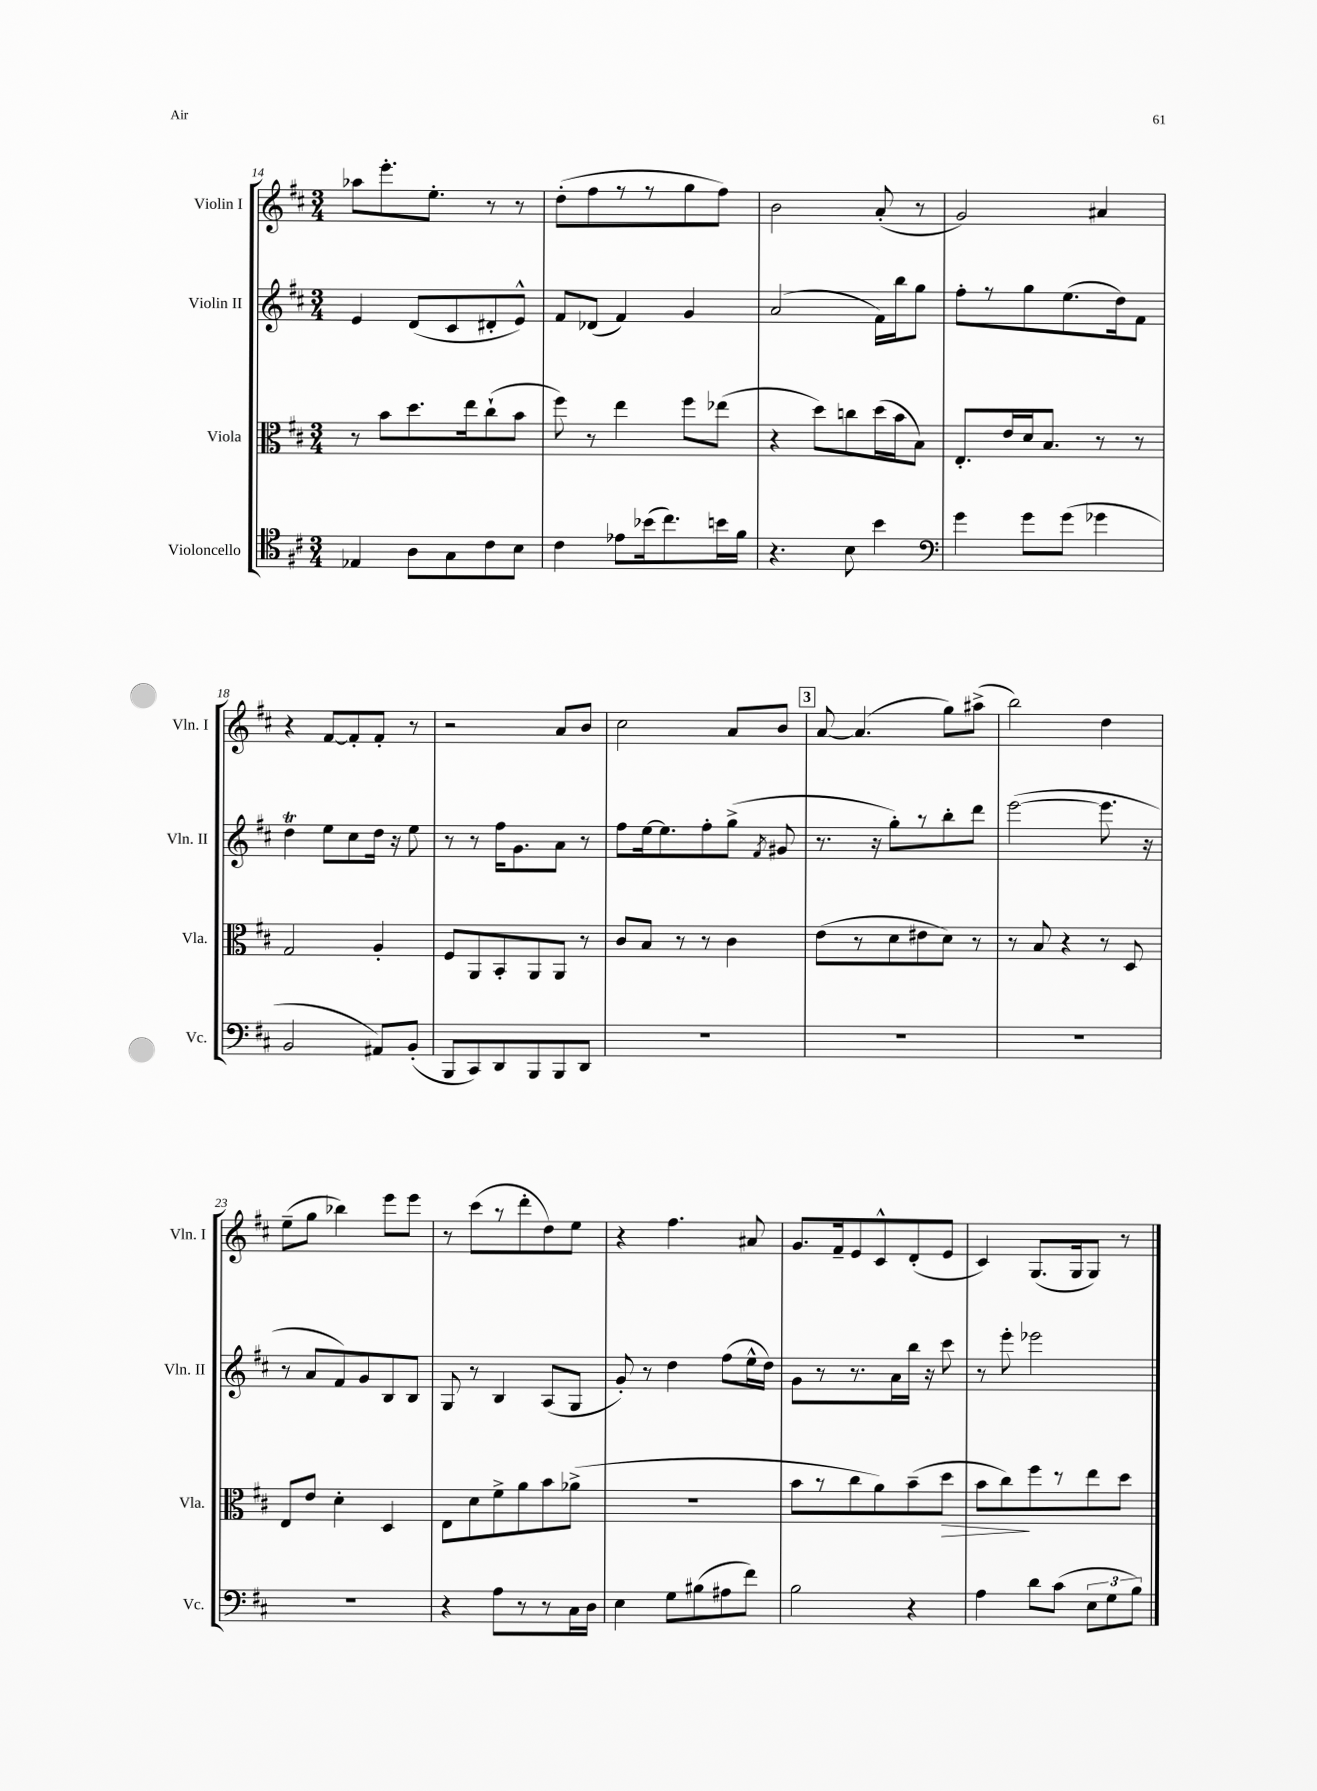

**kern	**kern	**dynam	**kern	**kern
*part4	*part3	*part3	*part2	*part1
*staff4	*staff3	*staff3	*staff2	*staff1
*I"Violoncello	*I"Viola	*	*I"Violin II	*I"Violin I
*I'Vc.	*I'Vla.	*	*I'Vln. II	*I'Vln. I
*clefC4	*clefC3	*	*clefG2	*clefG2
*k[f#c#]	*k[f#c#]	*	*k[f#c#]	*k[f#c#]
*M3/4	*M3/4	*	*M3/4	*M3/4
=14	=14	=14	=14	=14
4E-X/	8r	.	4e/	8aa-X\L
.	8b\L	.	.	8.eee'\
8A\L	8.dd\	.	(8d/L	.
.	.	.	.	8.ee'\J
8G\	.	.	8c#/	.
.	16ee\k	.	.	.
8c#\	(8cc#`\	.	8d#X'/	8r
8B\J	8b\J	.	8e^^/J)	8r
=15	=15	=15	=15	=15
4c#\	8ff#\)	.	8f#/L	(8dd'\L
.	8r	.	(8d-X/J	8ff#\
8e-X\L	4ee\	.	4f#/)	8r
(16b-X\k	.	.	.	8r
8.cc#\)	.	.	.	.
.	8ff#\L	.	4g/	8gg\
16bn\L	(8ee-X\J	.	.	8ff#\J)
16f#\JJ	.	.	.	.
=16	=16	=16	=16	=16
4.r	4r	.	(2a/	2b\
.	8dd\L)	.	.	.
8B\	8ccn\	.	.	.
4b\	(16dd\L	.	16f#\LL)	(8a'/
.	16b\J	.	16bb\J	.
.	8B\J)	.	8gg\J	8r
=17	=17	=17	=17	=17
*clefF4	*	*	*	*
4g\	8.E'/L	.	8ff#'\L	2g/)
.	.	.	8r	.
.	16e/L	.	.	.
8g\L	16d/J	.	8gg\	.
.	8.B/J	.	.	.
(8g\J	.	.	(8.ee\	.
4g-X\	8r	.	.	4a#X/
.	.	.	16dd\k)	.
.	8r	.	8f#\J	.
!!LO:LB:g=z
=18	=18	=18	=18	=18
2BB/	2G/	.	4ddT\	4r
.	.	.	8ee\L	[8f#/L
.	.	.	8cc#\	8f#'/]
8AA#X/L)	4A'/	.	16dd\Jk	8f#'/J
.	.	.	16r	.
(8BB'/J	.	.	8ee\	8r
=19	=19	=19	=19	=19
8BBB/L	8F#/L	.	8r	2r
8CC#/)	8AA/	.	8r	.
8DD/	8BB'/	.	16ff#\KL	.
.	.	.	8.g\	.
8BBB/	8AA/	.	.	.
8BBB/	8AA/J	.	8a\J	8a/L
8DD/J	8r	.	8r	8b/J
=20	=20	=20	=20	=20
2.r	8c#/L	.	8ff#\L	2cc#\
.	8B/J	.	[16ee\k	.
.	.	.	8.ee\]	.
.	8r	.	.	.
.	8r	.	8ff#'\	.
.	4c#\	.	(8gg^\J	8a/L
.	.	.	8qf#/	.
.	.	.	8g#X/	8b/J
!!LO:REH:place=s1:t=3
=21	=21	=21	=21	=21
2.r	(8e\L	.	8.r	[8a/
.	8r	.	.	(4.a/]
.	.	.	16r	.
.	8d\	.	8gg'\L)	.
.	8e#X\	.	8r	.
.	8d\J)	.	8bb'\	8gg\L)
.	8r	.	8ddd\J	(8aa#X^\J
=22	=22	=22	=22	=22
2.r	8r	.	([2eee\	2bb\)
.	8B/	.	.	.
.	4r	.	.	.
.	8r	.	8.eee\]	4dd\
.	8D/	.	.	.
.	.	.	16r	.
!!LO:LB:g=z
=23	=23	=23	=23	=23
2.r	8E/L	.	8r	(8ee~\L
.	8e/J	.	8a/L	8gg\J
.	4d'\	.	8f#/)	4bb-X\)
.	.	.	8g/	.
.	4D/	.	8B/	8eee\L
.	.	.	8B/J	8eee\J
=24	=24	=24	=24	=24
4r	8E\L	.	8G/	8r
.	8d\	.	8r	(8ccc#\L
8A\L	8f#^\	.	4B/	8r
8r	8a\	.	.	8ddd'\
8r	8b\	.	(8A/L	8dd\)
16C#\L	(8a-X^\J	.	8G/J	8ee\J
16D\JJ	.	.	.	.
=25	=25	=25	=25	=25
4E\	2.r	.	8g'/)	4r
.	.	.	8r	.
8G\L	.	.	4dd\	4.ff#\
(8B#X\	.	.	.	.
8A#X\	.	.	(8ff#\L	.
8f#\J)	.	.	16ee^^\L	8a#X/
.	.	.	16dd\JJ)	.
=26	=26	=26	=26	=26
2B\	8b\L	.	8g\L	8.g/L
.	8r	.	8r	.
.	.	.	.	16f#~/k
.	8cc#\	.	8.r	8e/
.	8a\)	.	.	8c#^^/
.	.	.	16a\L	.
4r	(8b~\	.	16bb\JJ	(8d'/
.	.	.	16r	.
!	!	!LO:HP:b	!	!
.	8dd\J	>	8ccc#\	8e/J
=27	=27	=27	=27	=27
4A\	8b\L	.	8r	4c#/)
.	8cc#\)	.	8eee'\	.
8d\L	8ff#\	]	2eee-X\	(8.G/L
(8c#\J	8r	.	.	.
.	.	.	.	16G/k
12E\L	8ee\	.	.	8G/J)
12G\	.	.	.	.
.	8dd\J	.	.	8r
12B\J)	.	.	.	.
==	==	==	==	==
*-	*-	*-	*-	*-
